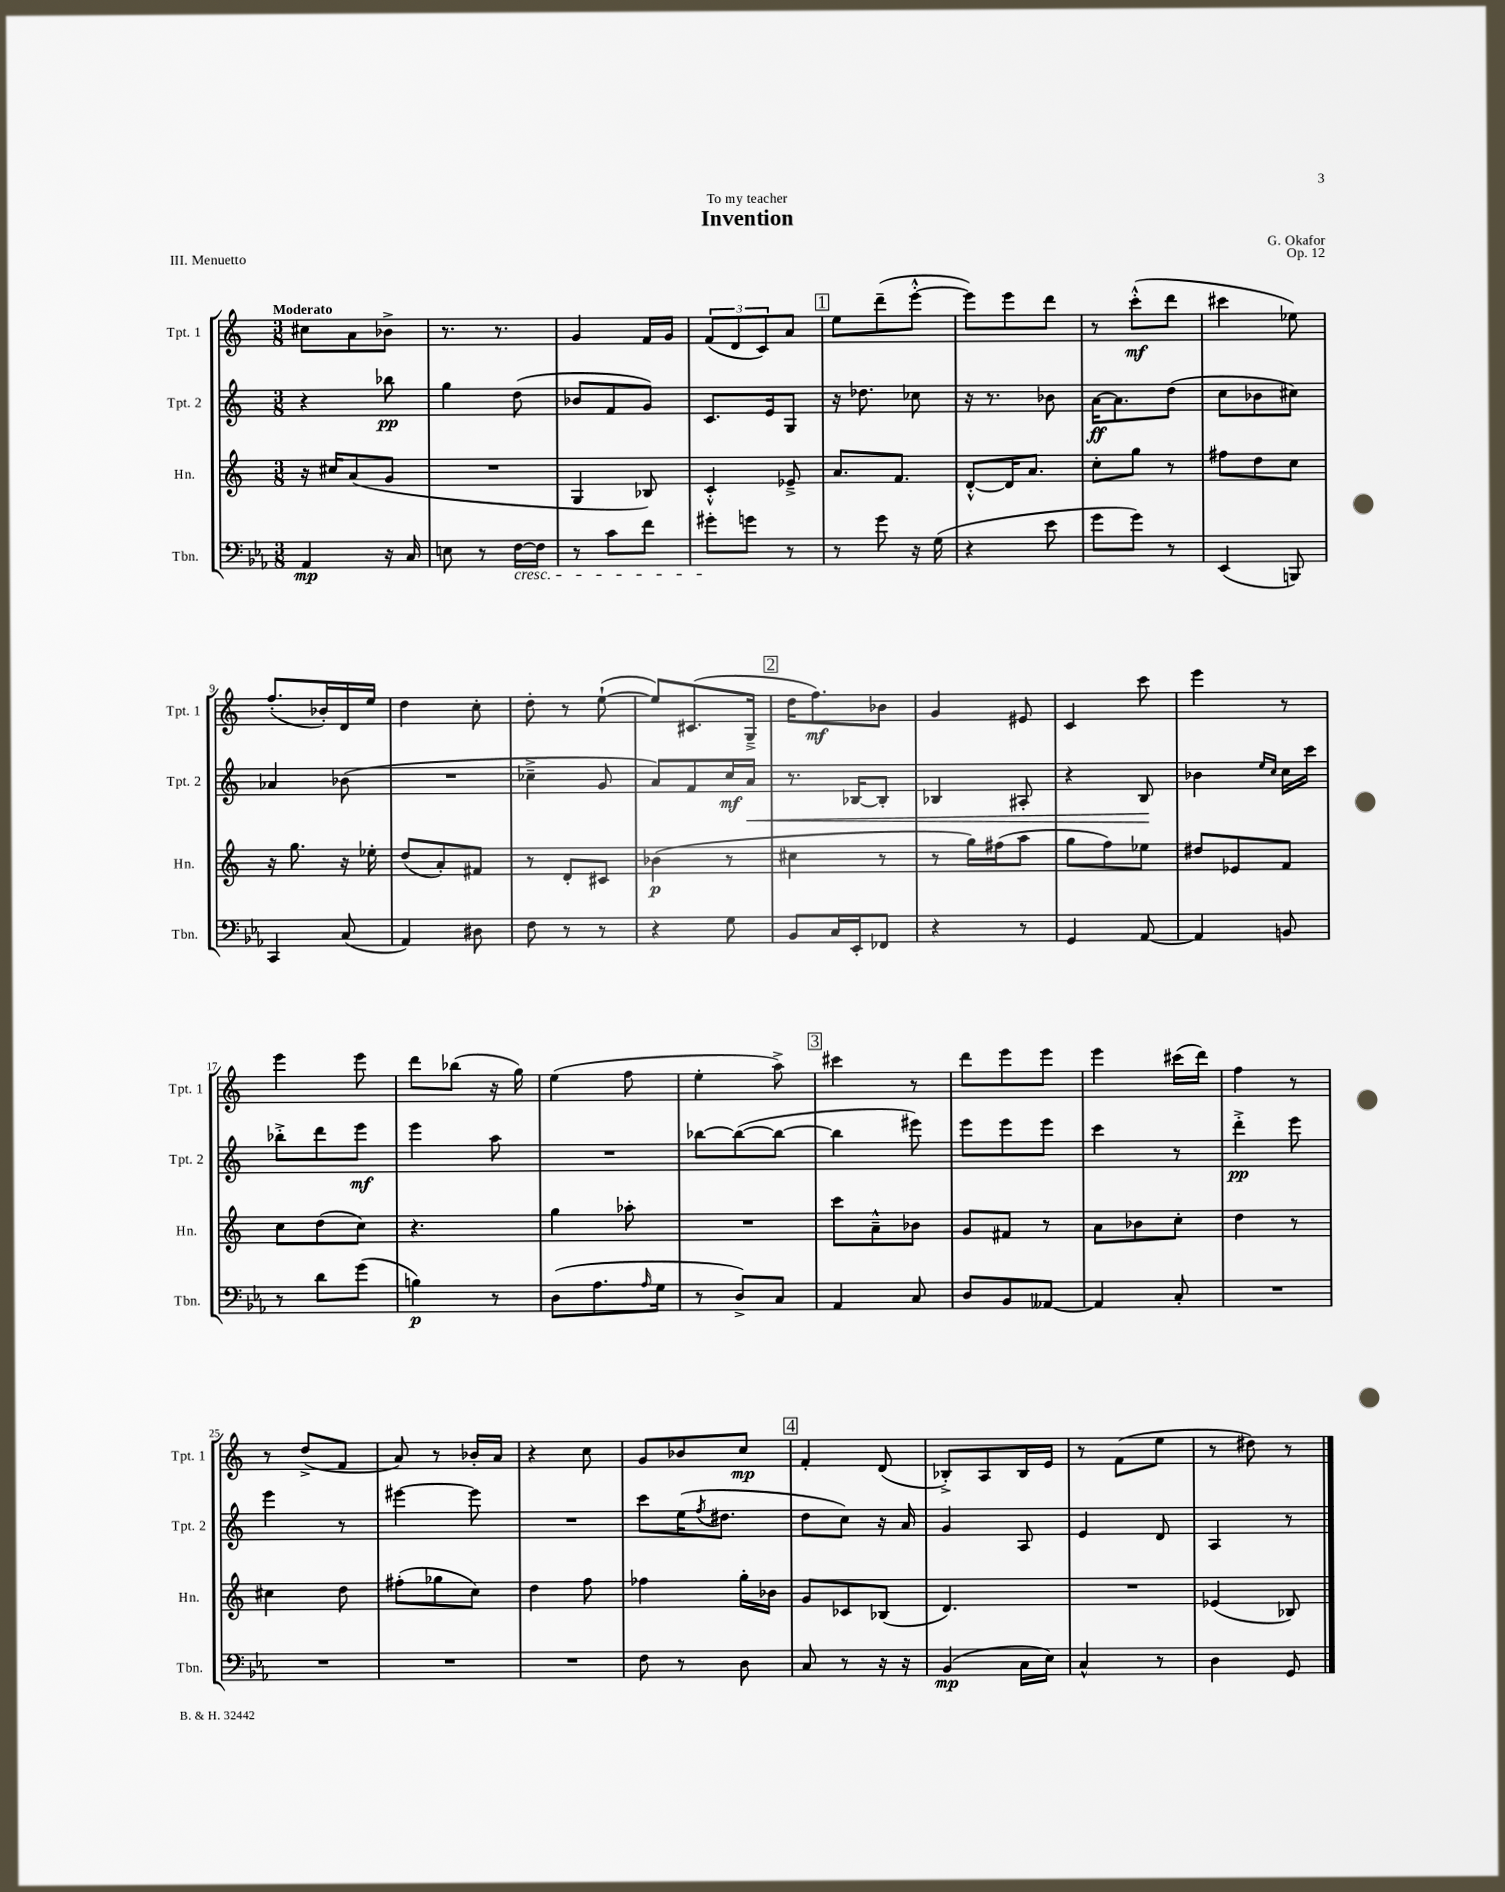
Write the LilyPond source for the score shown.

\header { title = "Invention" composer = "G. Okafor" dedication = "To my teacher" opus = "Op. 12" piece = "III. Menuetto" }
<<
\new StaffGroup <<
\new Staff = "s0" \with { instrumentName = "Tpt. 1" shortInstrumentName = "Tpt. 1" } {
    \clef treble \key c \major \numericTimeSignature \time 3/8 \tempo "Moderato"
    cis''8 a'8 bes'8-> |
    r8. r8. |
    g'4 f'16 g'16 |
    \tuplet 3/2 { f'8( d'8 c'8) } a'8 |
    \mark \markup { \box "1" } e''8 d'''8--( e'''8~-.-^ |
    e'''8) e'''8 d'''8 |
    r8 c'''8-.-^\mf( d'''8 |
    cis'''4 ees''8) |
    f''8.-.( bes'16-.) d'16 e''16 |
    d''4 c''8-. |
    d''8-. r8 e''8~-!( |
    e''8) cis'8.( g16---> |
    \mark \markup { \box "2" } d''16 f''8.\mf) bes'8 |
    g'4 eis'8 |
    c'4 c'''8 |
    e'''4 r8 |
    e'''4 e'''8 |
    d'''8 bes''8( r16 g''16) |
    e''4( f''8 |
    e''4-. a''8->) |
    \mark \markup { \box "3" } cis'''4 r8 |
    d'''8 e'''8 e'''8 |
    e'''4 cis'''16( d'''16) |
    f''4 r8 |
    r8 d''8->( f'8 |
    a'8) r8 bes'16-. a'16 |
    r4 c''8 |
    g'8 bes'8 c''8\mp |
    \mark \markup { \box "4" } f'4-. d'8( |
    bes8-.->) a8 bes16 e'16 |
    r8 f'8( e''8 |
    r8 dis''8) r8 \bar "|." |
}
\new Staff = "s1" \with { instrumentName = "Tpt. 2" shortInstrumentName = "Tpt. 2" } {
    \clef treble \key c \major \numericTimeSignature \time 3/8
    r4 bes''8\pp |
    g''4 d''8( |
    bes'8 f'8 g'8) |
    c'8. e'16 g8 |
    \mark \markup { \box "1" } r16 des''8. ces''8 |
    r16 r8. bes'8 |
    a'16~\ff a'8. d''8( |
    c''8 bes'8 cis''8) |
    aes'4 bes'8( |
    R4. |
    ces''4---> g'8 |
    a'8) f'8 c''16\mf a'16\< |
    \mark \markup { \box "2" } r8. bes16~ bes8-. |
    bes4 ais8-. |
    r4 b8\! |
    bes'4 \grace { e''16 c''16 } c''16 c'''16 |
    bes''8-.-> d'''8 e'''8\mf |
    e'''4 a''8 |
    R4. |
    bes''8~ bes''8~( bes''8~ |
    \mark \markup { \box "3" } bes''4 eis'''8) |
    e'''8 e'''8 e'''8 |
    c'''4 r8 |
    d'''4-.->\pp e'''8 |
    e'''4 r8 |
    eis'''4~ eis'''8 |
    R4. |
    c'''8 e''16( \acciaccatura { f''8 } dis''8. |
    \mark \markup { \box "4" } d''8 c''8) r16 a'16 |
    g'4 a8 |
    e'4 d'8 |
    a4 r8 \bar "|." |
}
\new Staff = "s2" \with { instrumentName = "Hn." shortInstrumentName = "Hn." } {
    \clef treble \key c \major \numericTimeSignature \time 3/8
    r16 cis''16 a'8( g'8 |
    R4. |
    g4 bes8) |
    c'4-.-^ ees'8---> |
    \mark \markup { \box "1" } a'8. f'8. |
    d'8~-.-^ d'16 a'8. |
    c''8-. g''8 r8 |
    fis''8 d''8 c''8 |
    r16 g''8. r16 ees''16-. |
    d''8( a'8-.) fis'8 |
    r8 d'8-. cis'8 |
    bes'4\p( r8 |
    \mark \markup { \box "2" } cis''4 r8 |
    r8 g''16) fis''16( a''8 |
    g''8 f''8) ees''8 |
    dis''8 ees'8 f'8 |
    c''8 d''8( c''8) |
    r4. |
    g''4 aes''8-. |
    R4. |
    \mark \markup { \box "3" } c'''8 a'8---^ bes'8 |
    g'8 fis'8 r8 |
    a'8 bes'8 c''8-. |
    d''4 r8 |
    cis''4 d''8 |
    fis''8-.( ges''8 c''8) |
    d''4 f''8 |
    fes''4 g''16-. bes'16 |
    \mark \markup { \box "4" } g'8 ces'8 bes8( |
    d'4.) |
    R4. |
    ees'4( bes8) \bar "|." |
}
\new Staff = "s3" \with { instrumentName = "Tbn." shortInstrumentName = "Tbn." } {
    \clef bass \key ees \major \numericTimeSignature \time 3/8
    aes,4\mp r16 c16 |
    e8 r8 f16~\cresc f16 |
    r8 c'8 f'8 |
    gis'8-.\! g'8 r8 |
    \mark \markup { \box "1" } r8 g'8 r16 g16( |
    r4 ees'8 |
    g'8 g'8) r8 |
    ees,4( b,,8) |
    c,4 c8( |
    aes,4) dis8 |
    f8 r8 r8 |
    r4 g8 |
    \mark \markup { \box "2" } bes,8 c16 ees,16-. fes,8 |
    r4 r8 |
    g,4 aes,8~ |
    aes,4 b,8 |
    r8 d'8 g'8( |
    b4\p) r8 |
    d8( aes8. \grace { aes16 } g16 |
    r8 d8->) c8 |
    \mark \markup { \box "3" } aes,4 c8 |
    d8 bes,8 aeses,8~ |
    aeses,4 c8-. |
    R4. |
    R4. |
    R4. |
    R4. |
    f8 r8 d8 |
    \mark \markup { \box "4" } c8 r8 r16 r16 |
    bes,4\mp( c16 ees16) |
    c4-^ r8 |
    d4 g,8 \bar "|." |
}
>>
>>
